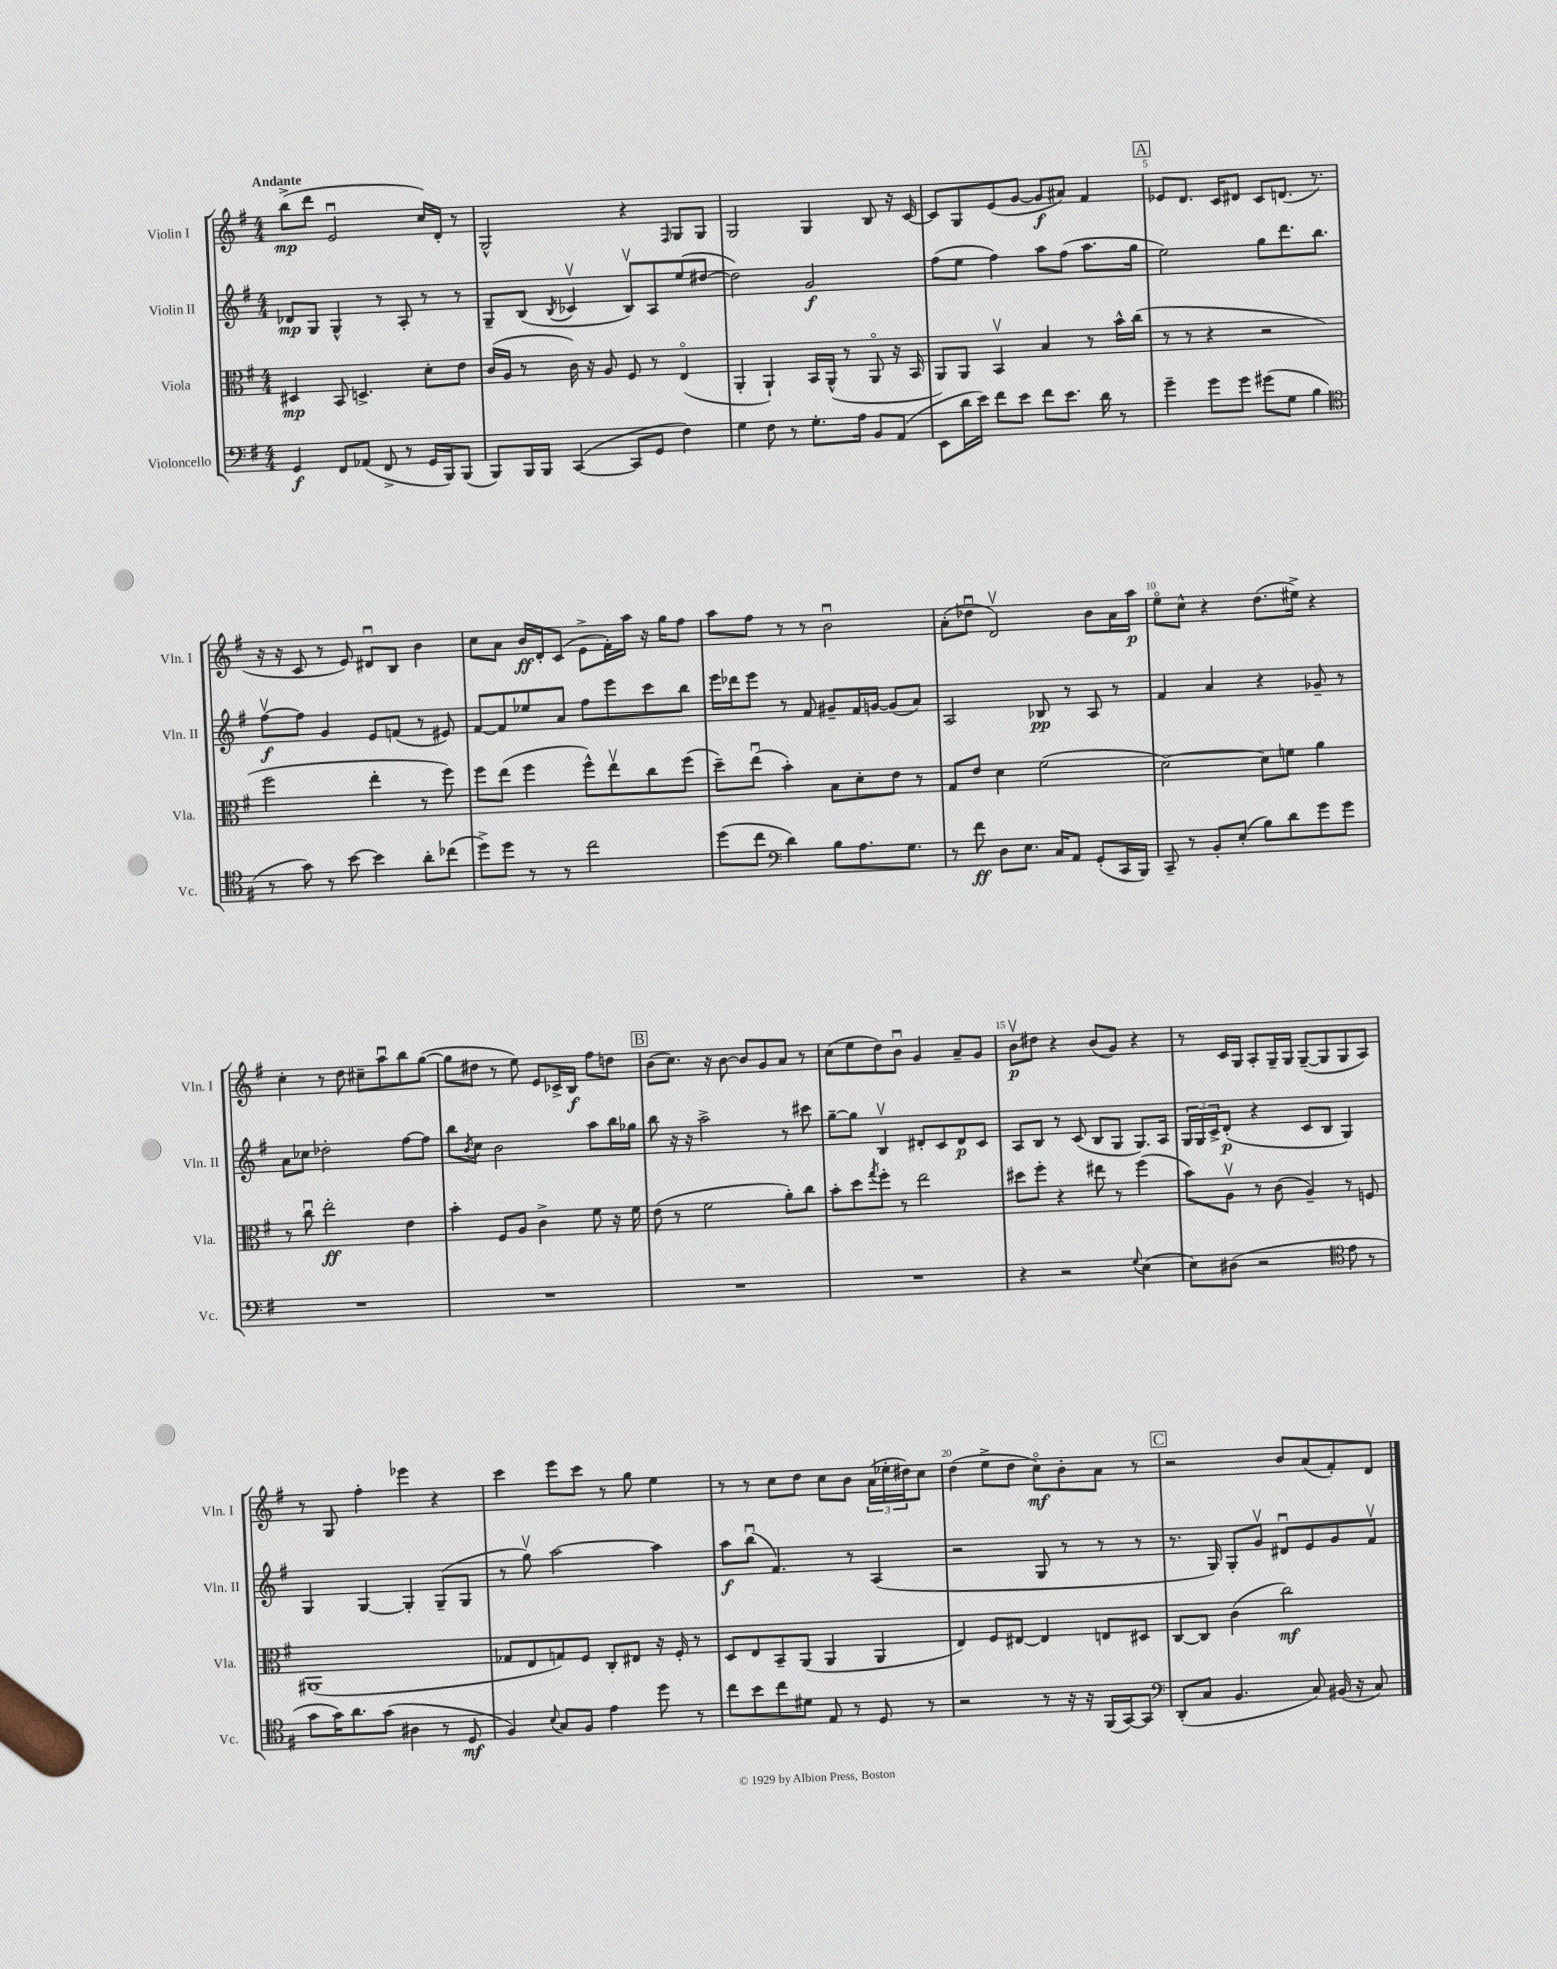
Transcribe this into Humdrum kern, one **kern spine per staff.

**kern	**kern	**kern	**kern
*staff4	*staff3	*staff2	*staff1
*clefF4	*clefC3	*clefG2	*clefG2
*k[f#]	*k[f#]	*k[f#]	*k[f#]
*M4/4	*M4/4	*M4/4	*M4/4
4GG	4D#	8d-	(8bb^
.	.	8G	8ddd
8FF#	8BB	4G^^	2eu
(8AA-	4.D^	.	.
8FF#^	.	8r	.
8r	.	8A'	.
16GG	8d'	8r	16cc)
16BBB)	.	.	16d'
(8BBB	8e	8r	8r
=	=	=	=
8BBB)	(16c	8G~	2G^^
.	16A	.	.
16BBB	8r	(8B	.
16BBB	.	.	.
.	.	8qB	.
([4CC	16c)	4c-v	.
.	16r	.	.
.	8A	.	.
8CC]	8F#	8Bv)	4r
8GG	8r	8A	.
.	.	.	16qqF#
4F#)	(4Eo	(8ee	8G
.	.	[8dd#	8G
=	=	=	=
4G	4AA'	2dd#])	2G
8F#	4AA`)	.	.
8r	.	.	.
8.G'	16BB	2g	4G
.	(16AA^^	.	.
.	8r	.	.
16A	.	.	.
8BB	8AAo	.	8B
(8AA	16r	.	16r
.	16BB	.	[16c
=	=	=	=
8EE	8AA)	(8ff#	8c]
16d	8AA	8ee	8G
16e)	.	.	.
8f#	4BBv	4ff#)	(8e
8e	.	.	[8g
8f#	4B	8aa	8g]
8.e	.	(8ff#	8a#)
.	8r	8.aa	4f#
16d	.	.	.
8r	16b^^	.	.
.	(16cc	16gg	.
=	=	=	=
4g~	8r	2ee)	8e-
.	8r	.	8.d
8g	4r	.	.
.	.	.	16c
8g	.	.	8d#
(8g#	2r	8gg	8c
8G	.	8.ddd	(8.d
4B	.	.	.
.	.	8.bb	8.r
=	=	=	=
*clefC4	*	*	*
8r	2ff#	[8ff#v	16r
.	.	.	16r
8g)	.	8ff#]	8c
8r	.	4g	8r
[8b	.	.	8e)
4b]	4ee'	8e	8d#u
.	.	(8f	8B
8a'	8r	8r	4b
(8cc-	8ff#)	8e#)	.
=	=	=	=
8dd^)	8ff#	[8f#	8cc
8dd	(8ee	8f#]	8a
8r	4ff#	8ee-	16b
.	.	.	16d'
8r	.	8a	(8c
2cc	8ff#^^)	8ff#	8e^
.	8eev	8eee	16f#')
.	.	.	16aa
.	8cc	8ccc	16r
.	.	.	16gg
.	(8ff#	8bb	8ff#
=	=	=	=
(8dd	8dd~)	16eee	8aa
.	.	16ddd-	.
8cc	(8eeu	8eee	8ff#
*clefF4	*	*	*
4d)	4b')	8r	8r
.	.	8f#	8r
8B	8B	8g#~	2bu
8.A	8d'	16f#	.
.	.	[16g	.
.	8e	(8g]	.
8.G	.	.	.
.	8r	8a)	.
=	=	=	=
8r	8G	2A	(8a'
8f#	8e	.	8dd-u
8D	4d	.	2dv)
8.E	.	.	.
.	(2f#	8B-	.
16C	.	.	.
8AA	.	8r	.
(8GG'	.	8A	8b
16CC	.	8r	16a
16BBB)	.	.	16aa
=	=	=	=
8CC~	[2d)	4f#	8eeo
8r	.	.	8cc^^
8BB'	.	4a	4r
(8E'	.	.	.
8B)	8d]	4r	(8.dd
8d	8f	.	.
.	.	.	16ee#^)
8g	4a	8g-~	4r
8g	.	8r	.
=	=	=	=
1r	8r	8a	4cc'
.	8ccu	8cc-	.
.	2ee'	2dd-'	8r
.	.	.	8dd
.	.	.	8cc#~
.	.	.	8aau
.	4e	[8ff#	8bb
.	.	8ff#]	([8gg
=	=	=	=
1r	4b'	8bb	8gg]
.	.	8qb	.
.	.	8cc	8dd#
.	8F#	2b	8r
.	8A	.	8ee)
.	4c^	.	8e
.	.	.	16c-^
.	.	.	16B
.	8f#	8aa	8ff#
.	16r	16bb	8dd
.	16f#	16gg-	.
=	=	=	=
1r	(8e	8bb	(8b
.	8r	16r	8.cc)
.	.	16r	.
.	2f#	2aa^	.
.	.	.	16r
.	.	.	[8b
.	.	.	8b]
.	.	.	8g
.	8a')	8r	8a
.	8cc	8ccc#	8r
=	=	=	=
1r	8b'	[8gg~	(8cc
.	8dd	8gg]	8ee
.	8qgg	.	.
.	8ff#'	4Bv	8dd)
.	8r	.	8bu
.	2ee	8d#'	4g
.	.	8c	.
.	.	8d#	8a~
.	.	8c	8g
=	=	=	=
4r	8dd#	8A	8bv
.	8ff#'	8B	8dd#
2r	4r	8r	4r
.	.	(8c	.
.	8ee#	8B	(8b
.	8r	8G	8g)
8qqG	.	.	.
(4E	(4ff#	8.G)	4r
.	.	16A	.
=	=	=	=
8E)	8b)	24G	8r
.	.	24G	.
.	.	24c^	.
(8D#	8Av	(8d'	16c
.	.	.	16G
2r	8r	4r	8A'
.	(8c	.	16G~
.	.	.	16G
.	4A~)	8c	([8G~
.	.	8B	8G]
*clefC4	*	*	*
8e	8r	4G)	8G
8r	8F	.	8A)
=	=	=	=
8g	(1AA#	4G	8r
16g)	.	.	8G
8.a	.	.	.
.	.	[4G	4ff#'
(8g	.	.	.
4A#	.	4G']	4eee-
8r	.	(8G~	4r
8D	.	8G	.
=	=	=	=
4F#)	8G-	8r	4ccc
.	8E	8ggv)	.
8qqB	.	.	.
8G	8G)	[2aa	8eee
8F#	8F#	.	8ccc
4e	8C'	.	8r
.	8E#	.	8gg
8dd	16r	4aa]	4ee
.	16F#'	.	.
8r	8r	.	.
=	=	=	=
8cc	8D	8aa	8r
8b	8E	(8bbu	8r
8cc	8BB~	4.f#)	8cc
8d#	(8AA	.	8dd
8E	4AA	.	8cc
8r	.	8r	8b
8D	4AA	(4A	(24a
.	.	.	24ee-'
.	.	.	24dd#)
8r	.	.	8cc
=	=	=	=
2r	4E)	2r	(4dd
.	8F#	.	8ee^
.	[8E#	.	8dd
8r	4E#]	8G	8cco)
16r	.	8r	8b'
16r	.	.	.
(16FF#	8E	8r	8a
[16GG)	.	.	.
8GG]	8D#	8r	8r
=	=	=	=
*clefF4	*	*	*
(8DD'	[8C	8.r	2r
8C	8C]	.	.
.	.	16G)	.
4.BB	(4c	8G'	.
.	.	8gv	.
.	2cc)	8d#u	8b
8C)	.	8e	(8a
(16BB#	.	8g	8f#')
16r	.	.	.
8C)	.	8f#v	8d
==	==	==	==
*-	*-	*-	*-
